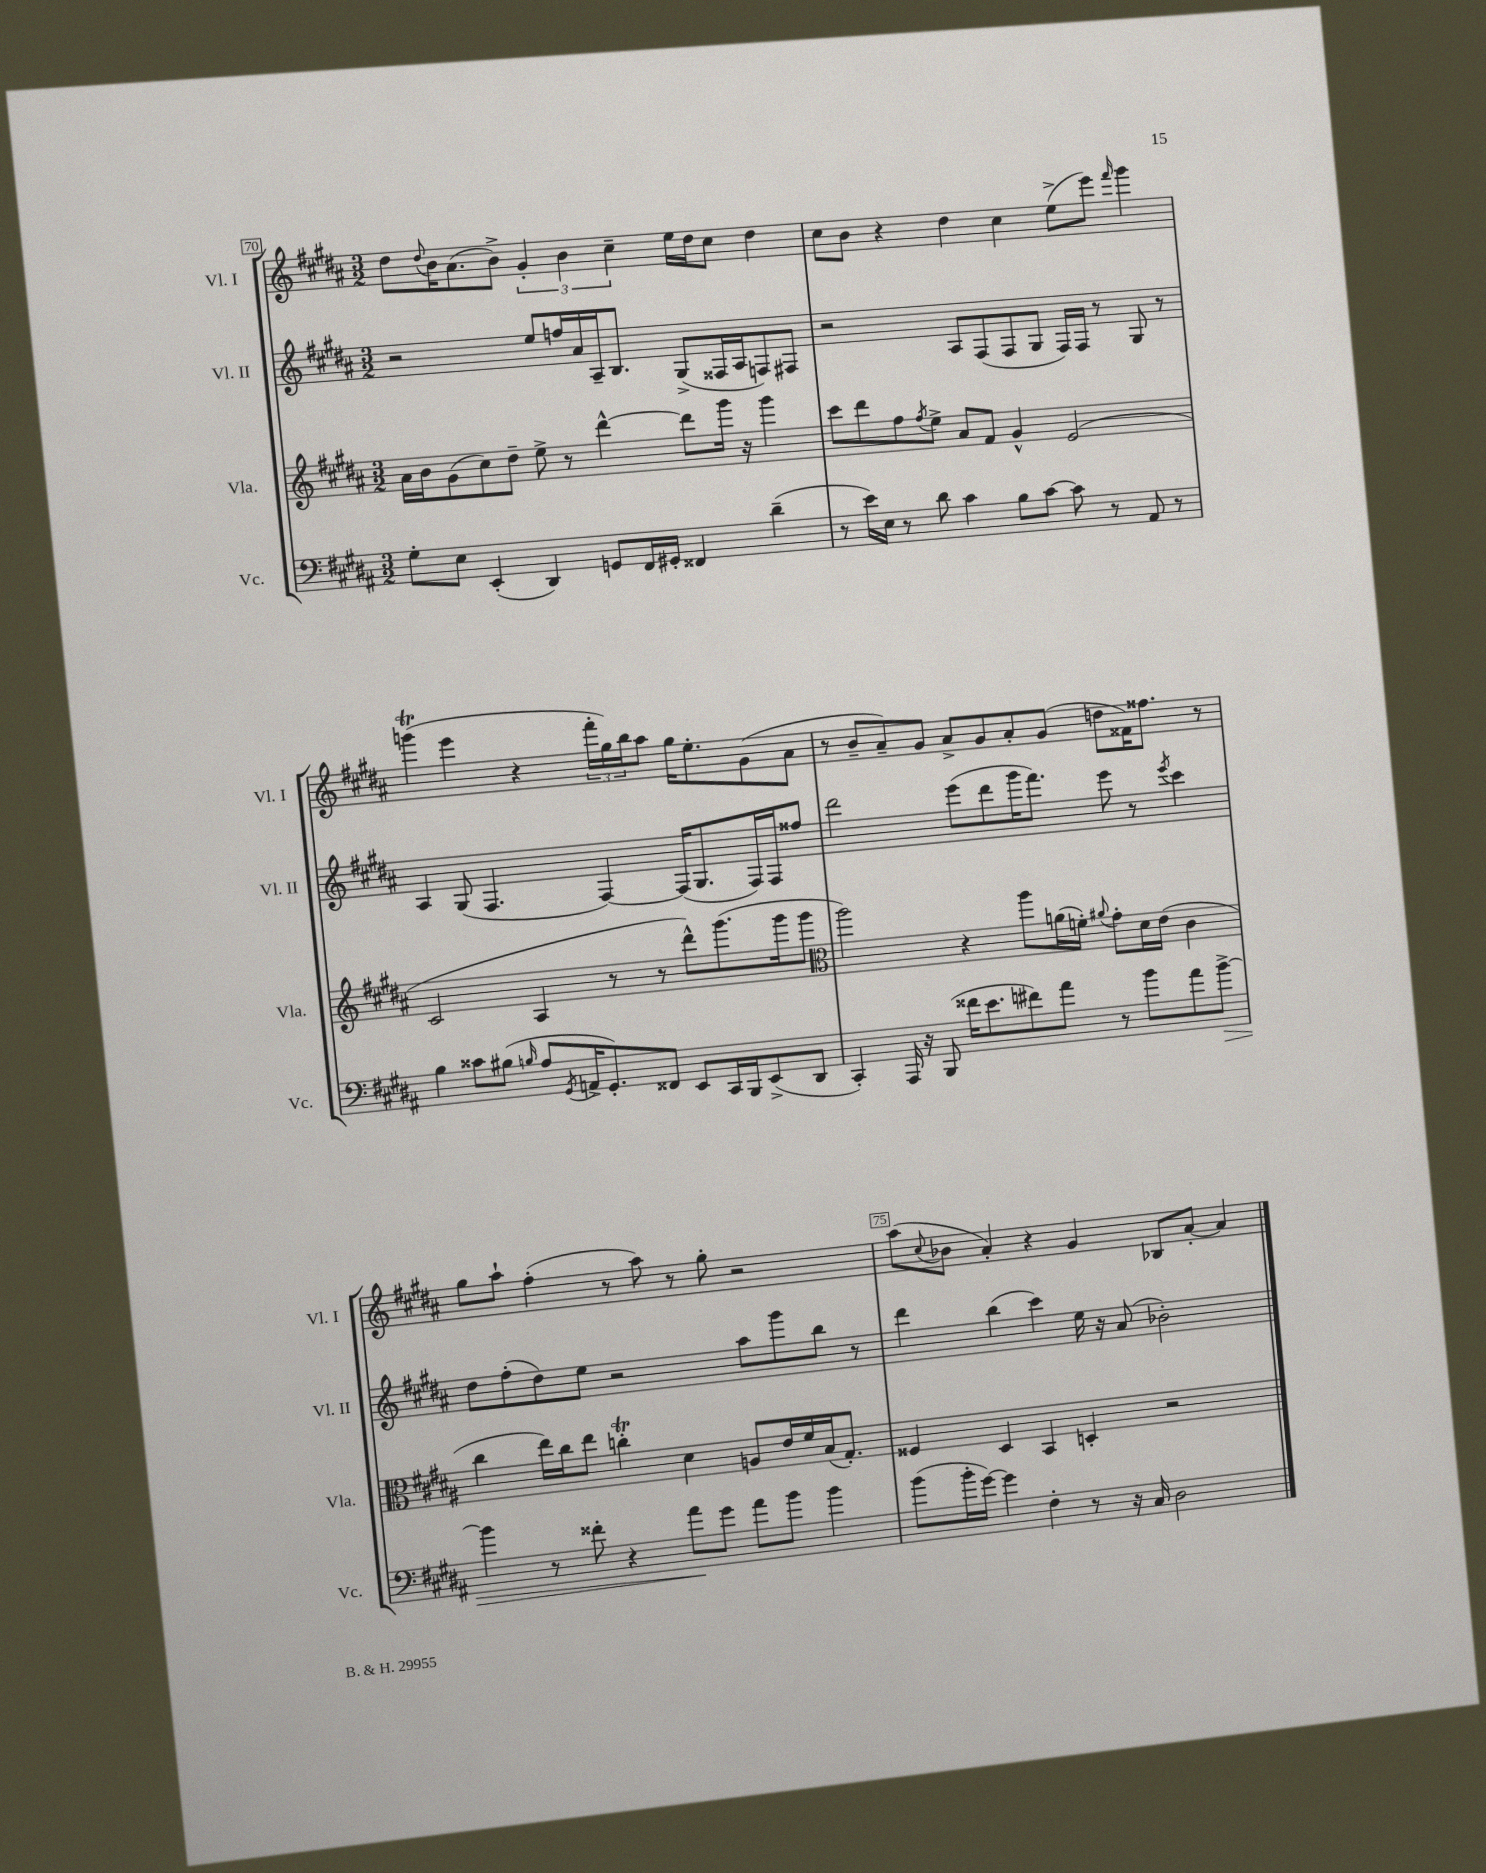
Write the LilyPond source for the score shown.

<<
\new StaffGroup <<
\new Staff = "s0" \with { instrumentName = "Vl. I" shortInstrumentName = "Vl. I" } {
    \clef treble \key b \major \numericTimeSignature \time 3/2
    dis''8 \appoggiatura { dis''8 } b'16 ais'8.( b'8->) \tuplet 3/2 { gis'4-. b'4 cis''4-- } e''16 dis''16 cis''8 dis''4 |
    cis''8 b'8 r4 dis''4 cis''4 e''8->( e'''8) \grace { fis'''16 } gis'''4 |
    g'''4\trill( e'''4 r4 \tuplet 3/2 { fis'''16-. gis''16) b''16 } ais''8 gis''16 e''8.-. gis'8( ais'8 |
    r8 b'8-- ais'8--) gis'8 ais'8-> gis'8 ais'8-. gis'8( d''8 fisis'16) fisis''8. r8 |
    gis''8 ais''8-! fis''4-.( r8 ais''8) r8 gis''8-. r2 |
    ais''8( \appoggiatura { cis''8 } bes'8 ais'4-.) r4 gis'4 bes8 ais'8~-. ais'4 \bar "|." |
}
\new Staff = "s1" \with { instrumentName = "Vl. II" shortInstrumentName = "Vl. II" } {
    \clef treble \key b \major \numericTimeSignature \time 3/2
    r2 e''8 f''16 ais'16 ais16-- b8. gis8->( fisis16 ais16 f8) fis8 |
    r2 ais8 fis8( fis8 gis8 fis16) fis16 r8 gis8 r8 |
    ais4 gis8( fis4. fis4~) fis16( gis8. fis16) fis16 fisis''8 |
    dis'''2 e'''8( dis'''8 gis'''16 fis'''8.) e'''8 r8 \acciaccatura { e'''8 } cis'''4 |
    dis''8 fis''8-.( dis''8) e''8 r2 ais''8 gis'''8 b''8 r8 |
    dis'''4 b''4( cis'''4) e''16 r16 ais'8( bes'2-.) \bar "|." |
}
\new Staff = "s2" \with { instrumentName = "Vla." shortInstrumentName = "Vla." } {
    \clef treble \key b \major \numericTimeSignature \time 3/2
    ais'16 b'16 gis'8( cis''8) dis''8-- e''8-> r8 dis'''4~-^ dis'''8 gis'''16 r16 gis'''4 |
    cis'''8 dis'''8 fis''8 \acciaccatura { fis''8 } e''8-> ais'8 fis'8 gis'4-^ e'2( |
    cis'2 ais4 r8 r8 dis'''8-^) gis'''8.( gis'''16 gis'''8 |
    \clef alto ais''2) r4 ais''8 a'16( f'16-.) \appoggiatura { ais'8 } gis'8-. dis'16 e'16( cis'4 |
    cis''4 e''16) cis''16 e''8 c''4-.\trill dis'4 a8 e'16 fis'16 b16( gis8.-.) |
    fisis4 dis4 b,4 d4-. r2 \bar "|." |
}
\new Staff = "s3" \with { instrumentName = "Vc." shortInstrumentName = "Vc." } {
    \clef bass \key b \major \numericTimeSignature \time 3/2
    gis8-. e8 e,4-.( dis,4) g,8 fis,16 gis,16-. fisis,4 dis'4--( |
    r8 e'16) e16 r8 dis'8 cis'4 b8 cis'8~ cis'8 r8 ais,8 r8 |
    b4 cisis'8 bis8( \grace { b16 } ais8 \acciaccatura { gis,8 } a,16-> gis,8.-.) fisis,8 e,8 cis,16 b,,16 e,8->( dis,8 |
    cis,4-.) ais,,16 r16 b,,8( fisis'16 e'8. fis'8) ais'8 r8 b'8 ais'8 b'8~->\> |
    b'4 r8 fisis'8-. r4 ais'8\! gis'8 ais'8 b'8 b'4 |
    b'8( b'16-. gis'16~) gis'4 fis4-. r8 r16 cis16 dis2 \bar "|." |
}
>>
>>
\layout { \context { \Score currentBarNumber = #70 \override BarNumber.break-visibility = ##(#f #t #t) barNumberVisibility = #(every-nth-bar-number-visible 5) \override BarNumber.stencil = #(make-stencil-boxer 0.1 0.3 ly:text-interface::print) } }
